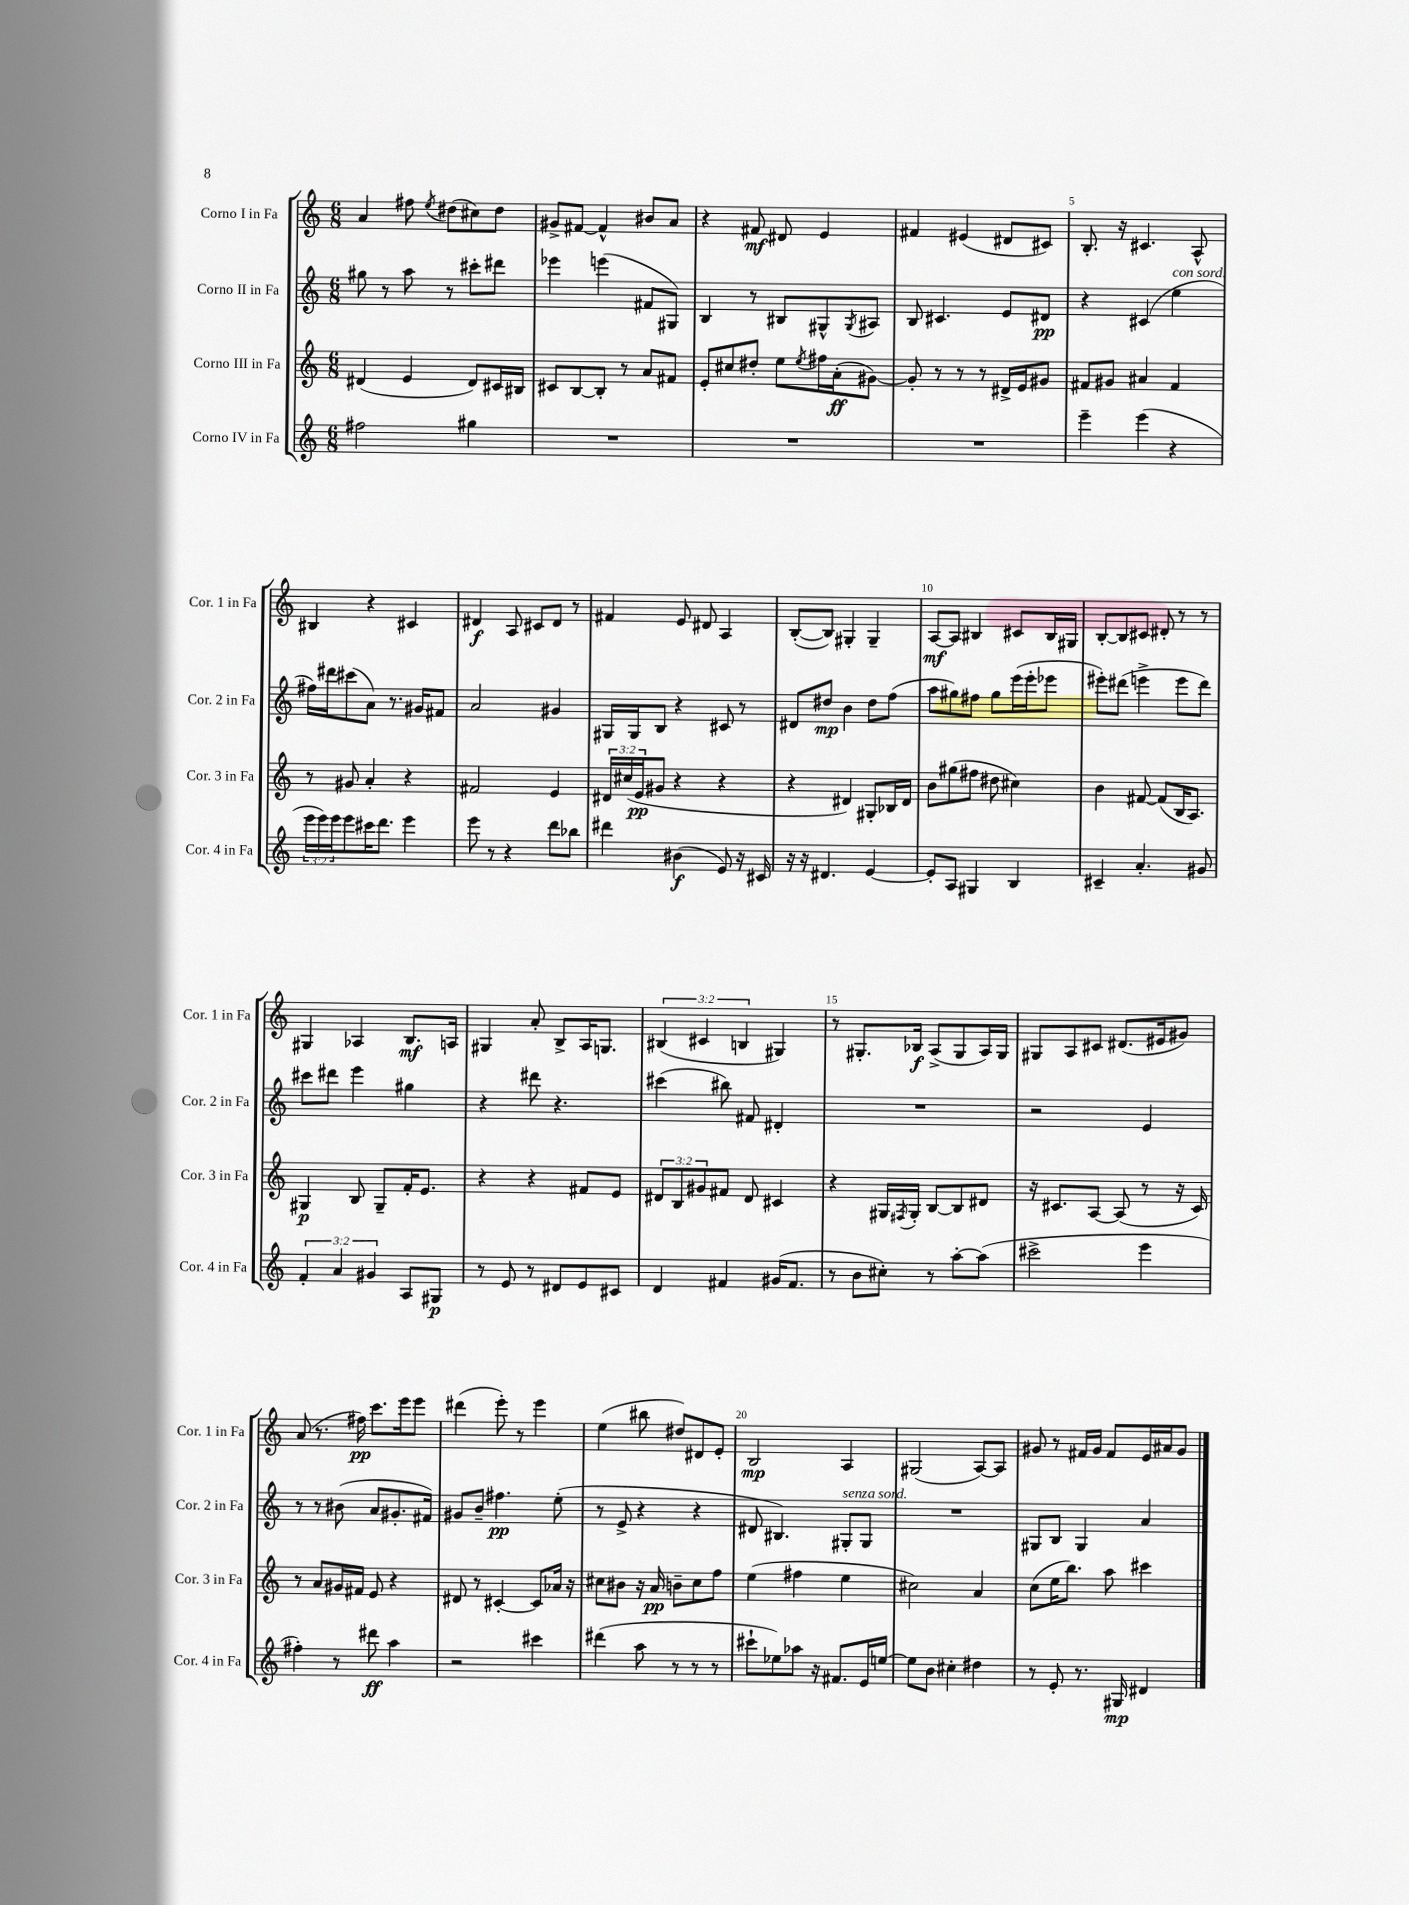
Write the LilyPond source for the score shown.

<<
\new StaffGroup <<
\new Staff = "s0" \with { instrumentName = "Corno I in Fa" shortInstrumentName = "Cor. 1 in Fa" } {
    \clef treble \key c \major \numericTimeSignature \time 6/8 \override Staff.TupletNumber.text = #tuplet-number::calc-fraction-text
    a'4 fis''8 \acciaccatura { e''8 } dis''8( cis''8) dis''8 |
    gis'8-> fis'8~ fis'4-^ bis'8 a'8 |
    r4 fis'8\mf dis'8 e'4 |
    fis'4 eis'4( dis'8 cis'8) |
    b8.-. r16 cis'4. a8-^ |
    bis4 r4 cis'4 |
    dis'4\f a8 cis'8 dis'8 r8 |
    fis'4 e'8 dis'8 a4 |
    b8~-.( b8) gis4-. gis4-- |
    a8~\mf a8 bis4 cis'8 bis16 gis16 |
    b8~-. b8 cis'8 dis'8-. r8 r8 |
    gis4 aes4 b8.\mf a16 |
    gis4 a'8-. b8-> a16 g8. |
    \tuplet 3/2 { bis4( cis'4 b4 } gis4) |
    r8 gis8.-. bes16\f a8->( gis8 a16) gis16 |
    gis8 a8 cis'8 dis'8.( eis'16 gis'8) |
    a'8( r8. fis''16\pp) c'''8. e'''16 e'''8 |
    dis'''4( e'''8-.) r8 e'''4 |
    e''4( bis''8 dis''8) dis'8 e'8-. |
    b2\mp a4 |
    gis2( a8~) a8 |
    gis'8 r8 fis'16 gis'16 fis'8 e'16 ais'16 gis'8 \bar "|." |
}
\new Staff = "s1" \with { instrumentName = "Corno II in Fa" shortInstrumentName = "Cor. 2 in Fa" } {
    \clef treble \key c \major \numericTimeSignature \time 6/8
    gis''8 r8 a''8 r8 cis'''8-. dis'''8 |
    ees'''4 e'''4( fis'8 gis8) |
    b4 r8 bis8 gis8-^ \acciaccatura { gis8 } ais8 |
    b8 cis'4. e'8 dis'8\pp |
    r4 cis'4( e''4^\markup { \italic "con sord." } |
    fis''16) dis'''16 cis'''8( a'8) r8. gis'16 fis'8 |
    a'2 gis'4 |
    gis16 gis16 b8 r4 cis'8 r8 |
    dis'8 dis''8\mp b'4 dis''8 f''8( |
    a''8 gis''8) fis''8 gis''8 e'''16( e'''16-. ees'''8 |
    eis'''8-.) dis'''8( e'''4-> e'''8 dis'''8) |
    cis'''8 dis'''8 e'''4 gis''4 |
    r4 dis'''8 r4. |
    cis'''4( bis''8) fis'8 dis'4-. |
    R2. |
    r2 e'4 |
    r8 r8 bis'8( a'8 gis'8.-. fis'16) |
    gis'8 b'8-- fis''4.\pp e''8-.( |
    r8 e'8-> r4 r4 |
    dis'8 bis4.) gis8-.^\markup { \italic "senza sord." } gis8 |
    R2. |
    gis8 b8 gis4 a'4 \bar "|." |
}
\new Staff = "s2" \with { instrumentName = "Corno III in Fa" shortInstrumentName = "Cor. 3 in Fa" } {
    \clef treble \key c \major \numericTimeSignature \time 6/8 \override Staff.TupletNumber.text = #tuplet-number::calc-fraction-text
    dis'4( e'4 dis'8) cis'16 bis16 |
    cis'8 b8~ b8-. r8 a'8 fis'8 |
    e'8-. cis''8 dis''8-. e''8 \acciaccatura { e''8 } fis''16 a'16-.\ff( gis'8~) |
    gis'8-. r8 r8 r8 dis'16-> e'16 gis'8 |
    fis'8 gis'8 ais'4 fis'4 |
    r8 gis'8 a'4-. r4 |
    fis'2 e'4 |
    \tuplet 3/2 { dis'16 cis''16( e'16\pp } gis'8 r4 r4 |
    r4 dis'4) gis8-. bes16 dis'16 |
    b'8 gis''8( fis''8 dis''8 cis''4) |
    b'4 fis'8~ fis'8( b16 a8.) |
    gis4\p b8 gis8-- f'16-. e'8. |
    r4 r4 fis'8 e'8 |
    \tuplet 3/2 { dis'8 b8 gis'8 } fis'8 dis'8 cis'4 |
    r4 gis16 \acciaccatura { fis8 } gis16-. b8~ b8 dis'8 |
    r16 cis'8. a8~ a8( r8 r16 cis'16) |
    r8 a'8 gis'16 fis'16 e'8 r4 |
    dis'8 r8 cis'4~-. cis'8 aes'16 r16 |
    cis''8 bis'8 r16 a'16\pp b'8-- cis''8 f''8 |
    e''4( fis''4 e''4 |
    cis''2) a'4 |
    c''8( e''16 b''8.) a''8 cis'''4 \bar "|." |
}
\new Staff = "s3" \with { instrumentName = "Corno IV in Fa" shortInstrumentName = "Cor. 4 in Fa" } {
    \clef treble \key c \major \numericTimeSignature \time 6/8 \override Staff.TupletNumber.text = #tuplet-number::calc-fraction-text
    fis''2 gis''4 |
    R2. |
    R2. |
    R2. |
    e'''4-- e'''4( r4 |
    \tuplet 3/2 { e'''16 e'''16) e'''16 } e'''8 cis'''16 d'''8. e'''4 |
    e'''8 r8 r4 d'''8 bes''8 |
    dis'''4 bis'4\f( e'8) r16 cis'16 |
    r16 r16 dis'4. e'4~ |
    e'8-. a8 gis4 b4 |
    cis'4-- a'4.-. gis'8 |
    \tuplet 3/2 { f'4-. a'4 gis'4 } a8 gis8\p |
    r8 e'8 r8 dis'8 e'8 cis'8 |
    d'4 fis'4 gis'16( fis'8. |
    r8 b'8 cis''8-.) r8 a''8~-. a''8( |
    cis'''2-> e'''4 |
    fis''4-.) r8 dis'''8\ff a''4 |
    r2 cis'''4 |
    dis'''4( a''8 r8 r8 r8 |
    cis'''8-! ees''8) aes''8 r16 fis'8. e'16 e''16~ |
    e''8 b'8 cis''4-. dis''4 |
    r8 e'8-. r8. gis16\mp dis'4 \bar "|." |
}
>>
>>
\layout { \context { \Score \override BarNumber.break-visibility = ##(#f #t #t) barNumberVisibility = #(every-nth-bar-number-visible 5) } }
